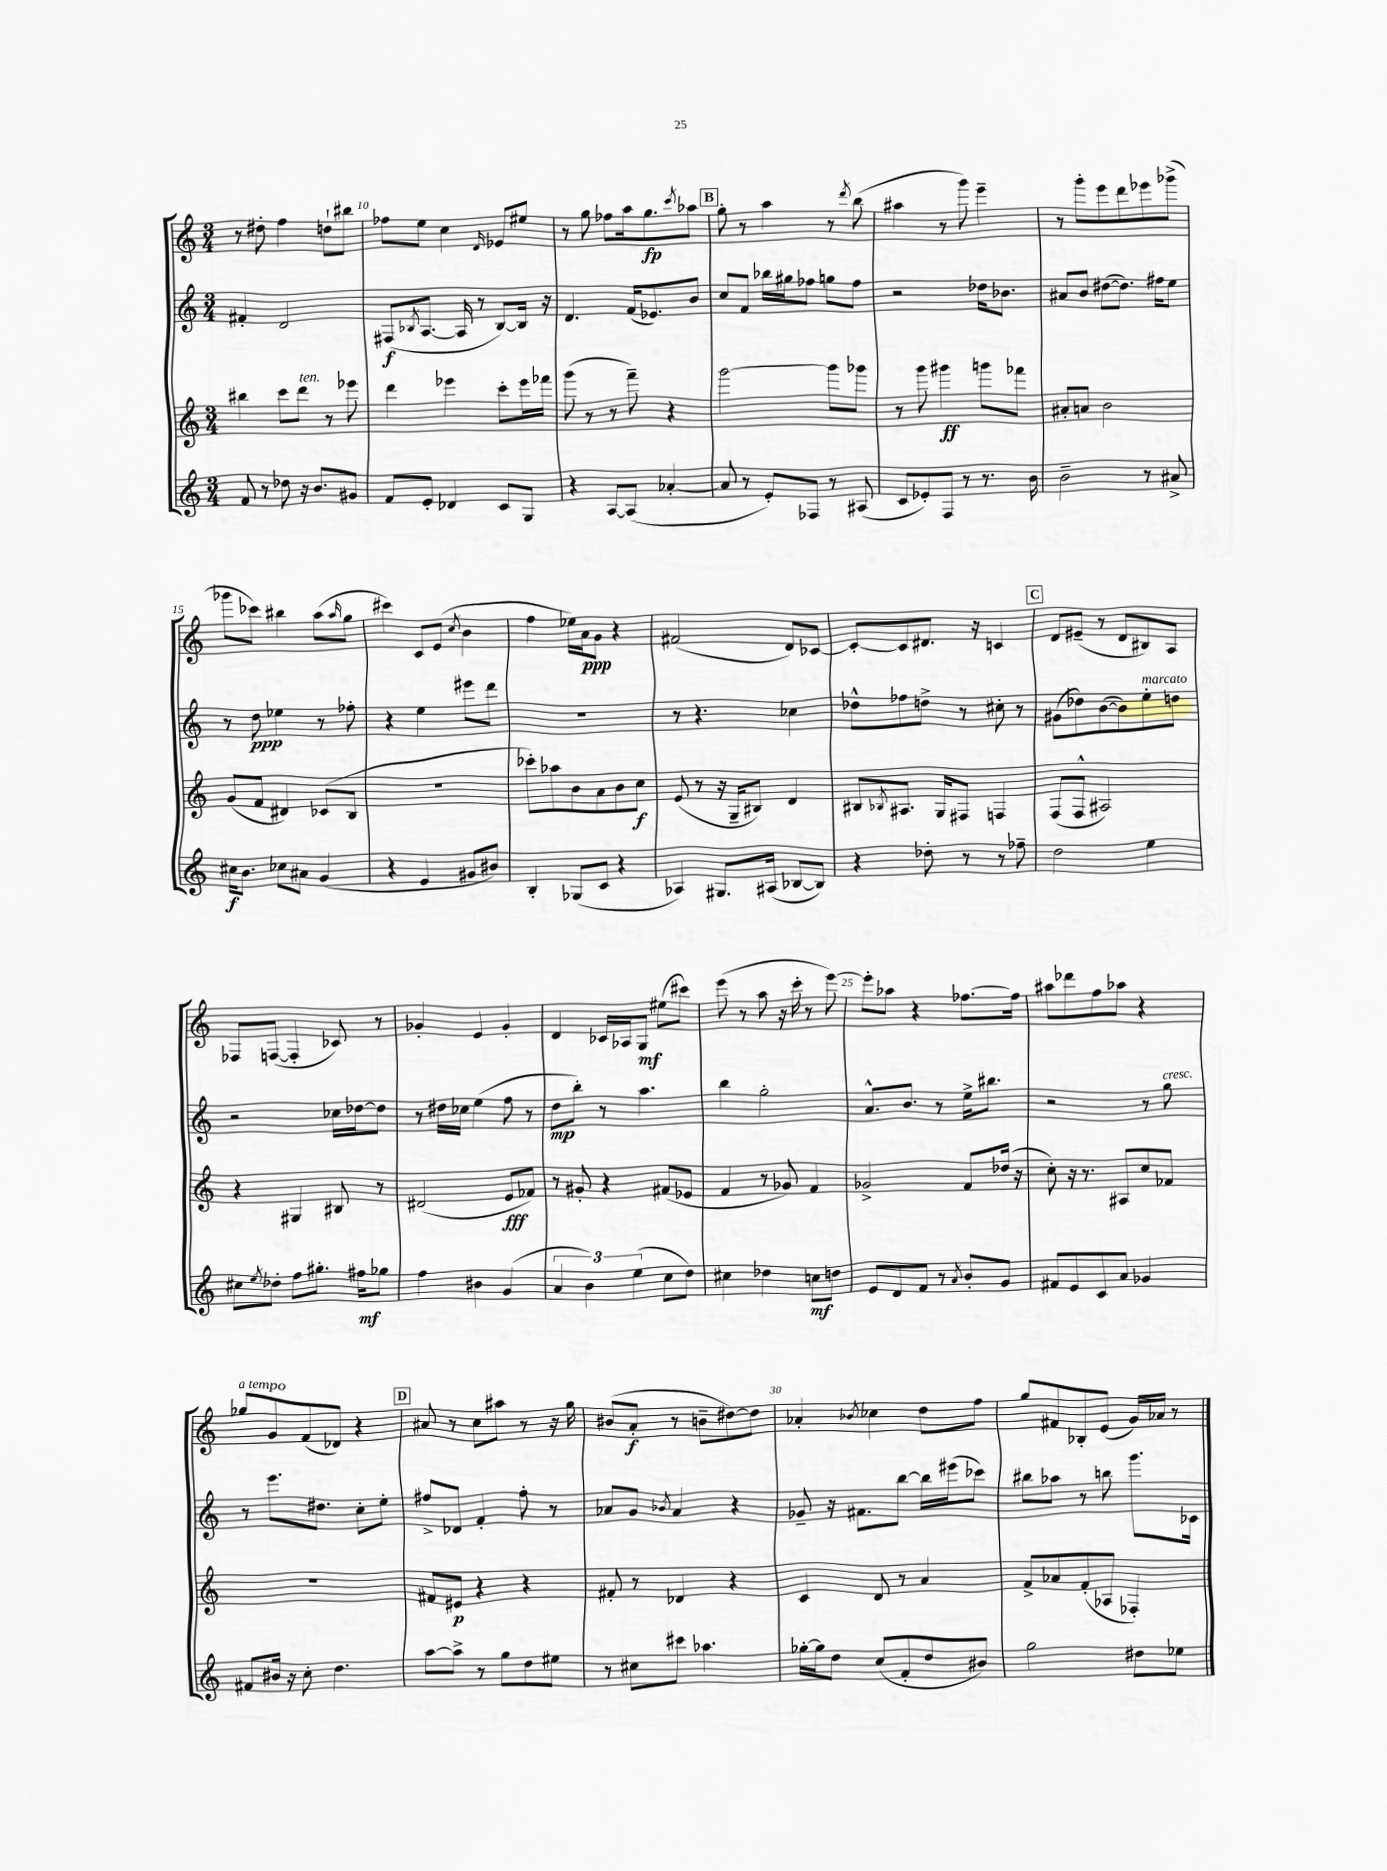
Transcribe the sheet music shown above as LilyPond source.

<<
\new StaffGroup <<
\new Staff = "s0" {
    \clef treble \key c \major \numericTimeSignature \time 3/4
    r8 dis''8-. f''4 d''8-! bis''8 |
    fes''8 e''8 c''4 \grace { d'16 } ees'8 eis''8 |
    r8 g''8 fes''8 a''16 g''8.\fp \acciaccatura { c'''8 } aes''8 |
    \mark \markup { \box "B" } g''8-. r8 a''4 r8 \acciaccatura { d'''8 } b''8( |
    ais''4 r8 g'''8) e'''4-- |
    r8 g'''8-. e'''8 d'''8 ees'''8 ges'''8->( |
    ges'''8 ces'''8) bis''4 a''8( \grace { a''16 } g''8 |
    cis'''4) c'8 e'8( \acciaccatura { c''8 } b'4 |
    f''4 ees''16) a'16\ppp g'8 r4 |
    fis'2( d'8) ces'8~ |
    ces'8~-. ces'8 dis'8. r16 c'4 |
    \mark \markup { \box "C" } d'8 eis'8--( r8 d'8 bis8) a8 |
    fes8 f8~( f4-. ces'8) r8 |
    ges'4-. e'4 ges'4-. |
    d'4 ces'16 aes16 g8\mf eis''8( cis'''8) |
    e'''8( r8 a''8 r16 c'''16-. r8 e'''8~) |
    e'''8-. aes''8 r4 fes''8.~ fes''16 |
    ais''8 des'''8 f''8 aes''8 r4 |
    ges''8^\markup { \italic "a tempo" } g'8 f'8( des'8) r4 |
    \mark \markup { \box "D" } ais'8 r8 c''8 ais''8 r8 r16 g''16 |
    bis'8( a'8-.\f r8 b'8-- dis''8~) dis''8 |
    aes'4-. \acciaccatura { bes'8 } ces''4 d''8 f''8 |
    g''8 fis'8 bes8-. e'8( g'16) aes'16 r8 \bar "|." |
}
\new Staff = "s1" {
    \clef treble \key c \major \numericTimeSignature \time 3/4
    fis'4-. d'2 |
    fis8\f( \acciaccatura { bes8 } a8.~ a16 r8 bes8~) bes16 r16 |
    d'4. f'16( ees'8.) b'8 |
    \mark \markup { \box "B" } c''8 f'8 bes''16 gis''16 fes''8 g''8 fes''8 |
    r2 des''16 bes'8. |
    ais'8 b'8 dis''8~( dis''8.) fis''16 e''8 |
    r8 d''8\ppp ees''4 r8 fes''8-. |
    r4 e''4 eis'''8 d'''8 |
    R2. |
    r8 r4. ces''4 |
    des''8-^ fes''8 d''8-> r8 cis''8-. r8 |
    \mark \markup { \box "C" } gis'8( des''8) b'8~( b'8) e''8-.^\markup { \italic "marcato" } d''8 |
    r2 ces''16 des''16~ des''8 |
    r8 dis''16 ces''16 e''4( f''8 r8 |
    d''8\mp b''8-.) r8 a''4. |
    b''4 g''2-. |
    a'8.-^ b'8. r8 e''16-> bis''8. |
    r2 r8 g''8^\markup { \italic "cresc." } |
    r8 e'''8. dis''8. c''8-. e''8-. |
    \mark \markup { \box "D" } fis''8-> des'8 f'4-. fis''8-. r8 |
    aes'8 g'8 \acciaccatura { bes'8 } aes'4 r4 |
    ges'8-- r16 fis'8. b''8~ b''16 eis'''16( ces'''8) |
    bis''8 aes''8 r8 b''8 g'''8. ces'16 \bar "|." |
}
\new Staff = "s2" {
    \clef treble \key c \major \numericTimeSignature \time 3/4
    bis''4 c'''8 d'''8^\markup { \italic "ten." } r8 ees'''8 |
    d'''4 ees'''4 c'''8-. ees'''16 fes'''16 |
    g'''8( r8 r8 f'''8--) r4 |
    \mark \markup { \box "B" } g'''2~ g'''8 ges'''8 |
    r8 g'''8 gis'''4\ff g'''8 fes'''8 |
    ais'8-. a'8 b'2 |
    g'8( f'8 dis'4) ces'8( b8 |
    R2. |
    ces'''8-.) aes''8 b'8 a'8 b'8 c''8\f |
    e'8( r8 r16 g16-- bis8) d'4 |
    bis8 \acciaccatura { bes8 } ais8. g16 fis8 f4 |
    \mark \markup { \box "C" } f8( f8-^ ais2) |
    r4 gis4 bis8 r8 |
    dis'2( e'8\fff fes'8) |
    r8 gis'8-. r4 fis'8( ees'8 |
    f'4 r8 ges'8) f'4 |
    ges'2-> f'8 des''16( r16 |
    c''8-.) r16 r8. ais8 c''8 fes'8 |
    R2. |
    \mark \markup { \box "D" } fis'8 eis'8\p r4 r4 |
    fis'8-. r8 des'4 r4 |
    c'4 d'8 r8 a'4 |
    f'8-> aes'8 f'8-.( aes8 fes4-.) \bar "|." |
}
\new Staff = "s3" {
    \clef treble \key c \major \numericTimeSignature \time 3/4
    f'8 r8 des''8 r16 b'8. gis'8 |
    f'8 e'8-. des'4 c'8 g8 |
    r4 a8~ a8( aes'4~-. |
    \mark \markup { \box "B" } aes'8 r8 e'8-.) fes8 r8 ais8( |
    c'8 ees'8-.) f8 r8 r8. b'16 |
    b'2-- r8 ais'8-> |
    cis''16\f b'8. ces''8 ais'8 g'4( |
    r4 e'4 gis'8 bis'8) |
    b4-. ges8( c'8 r4 |
    aes4) gis8. ais16( bes8~ bes8) |
    r4 des''8-. r8 r8 fes''8-- |
    \mark \markup { \box "C" } d''2 e''4 |
    cis''8 \acciaccatura { e''8 } des''8-. f''8 gis''8.-. fis''16\mf ges''8 |
    f''4 bis'4 g'4( |
    \tuplet 3/2 { a'4 b'4) e''4( } c''8 d''8) |
    cis''4 des''4 c''8\mf d''8 |
    e'8 d'8 f'8 r8 \acciaccatura { a'8 } b'8-. g'8 |
    fis'8 e'8 c'8 a'8 ges'4 |
    fis'8 bis'16 r16 c''8-. d''4. |
    \mark \markup { \box "D" } a''8~ a''8-> r8 g''8 d''8 eis''8 |
    r8 cis''8 cis'''8 aes''4. |
    ges''16~-. ges''16 d''8 c''8( f'8-. d''8 bis'8) |
    g''2 dis''8 ees''8 \bar "|." |
}
>>
>>
\layout { \context { \Score currentBarNumber = #9 \override BarNumber.break-visibility = ##(#f #t #t) barNumberVisibility = #(every-nth-bar-number-visible 5) } }
